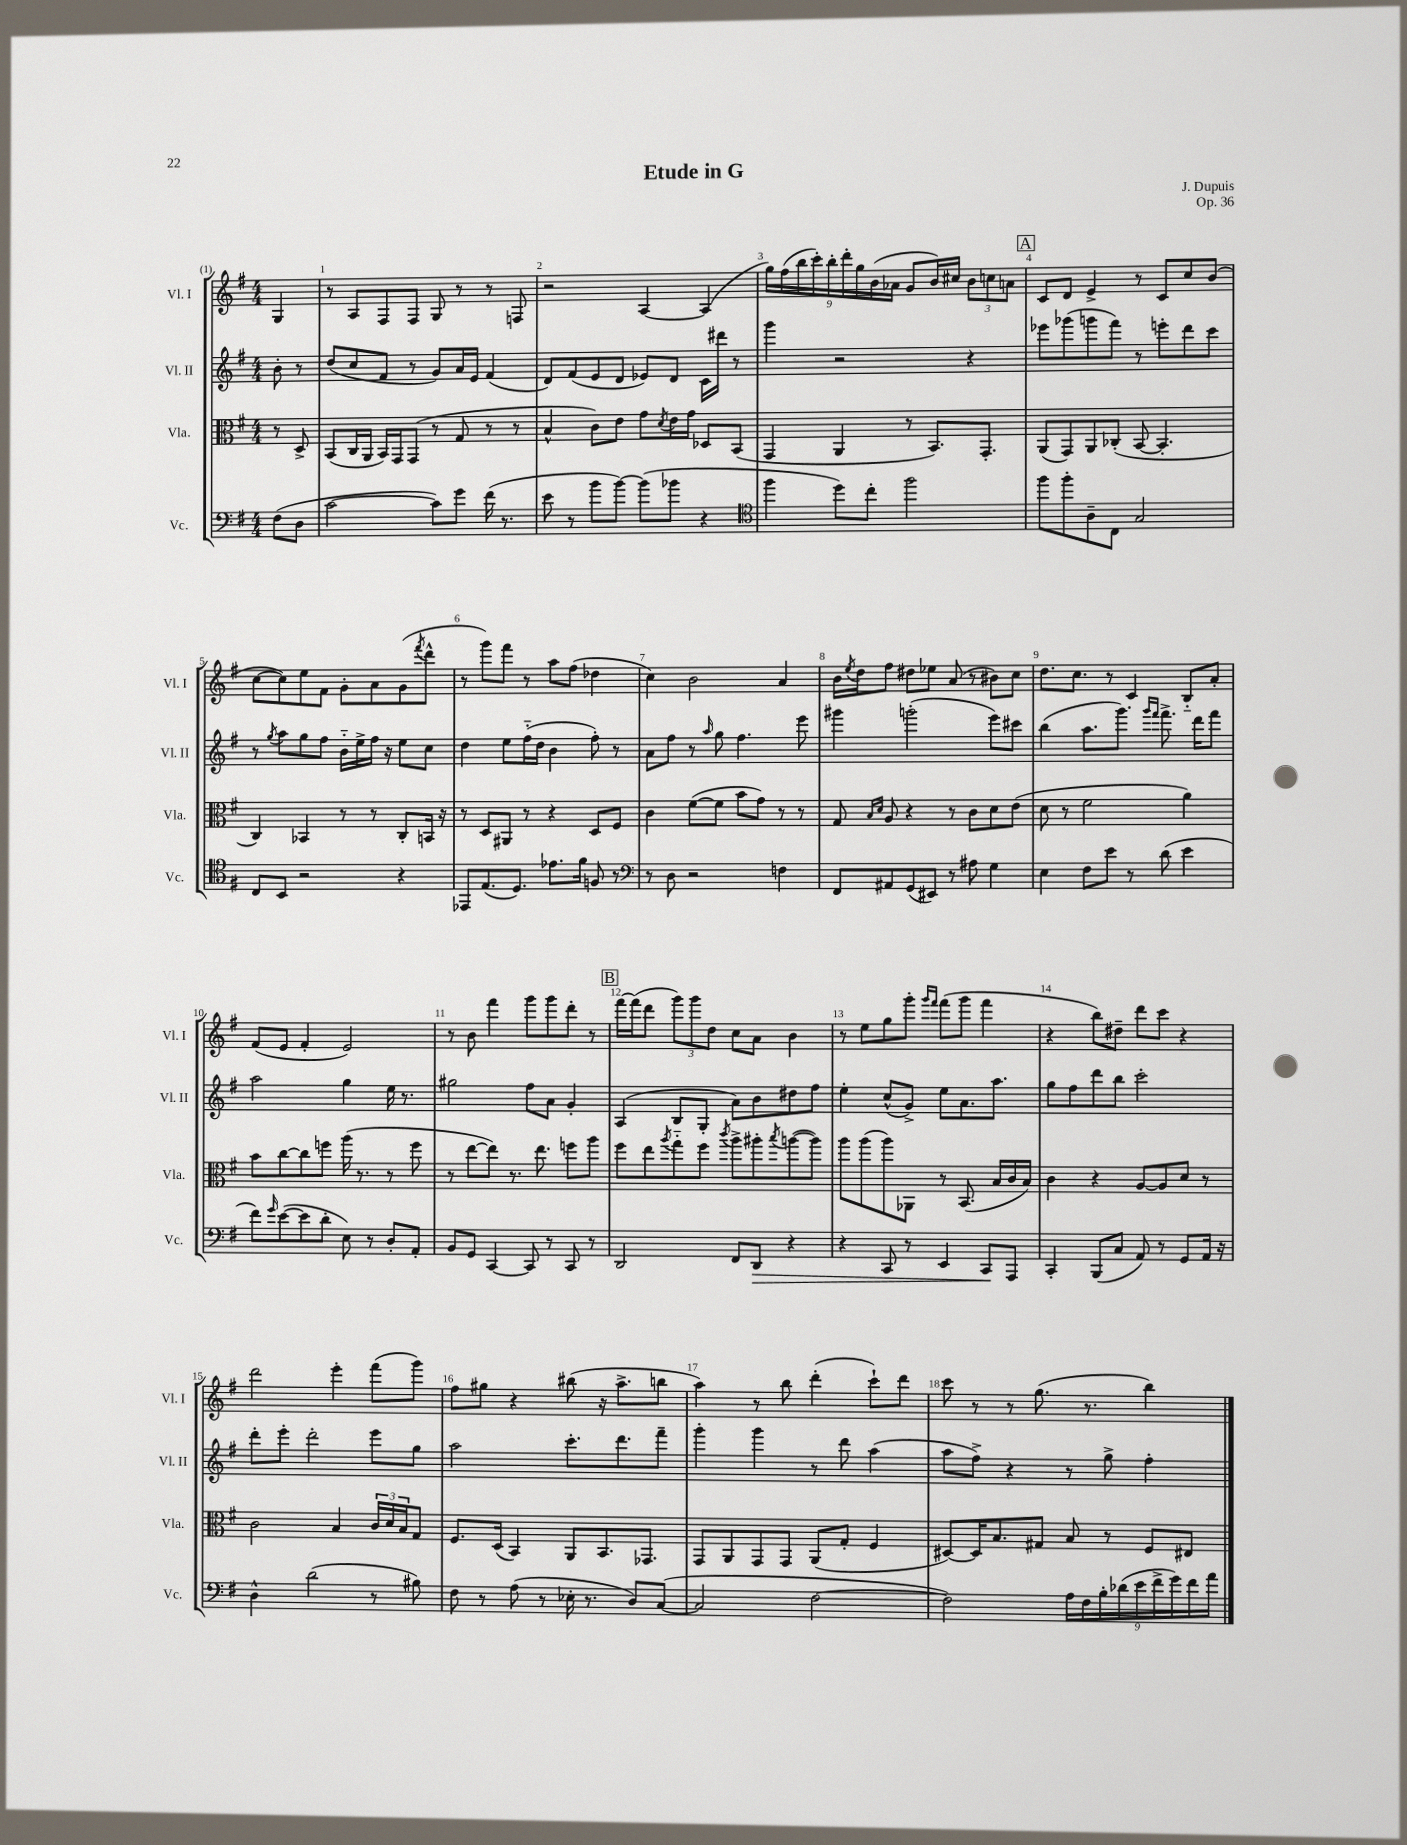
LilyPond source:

\header { title = "Etude in G" composer = "J. Dupuis" opus = "Op. 36" }
<<
\new StaffGroup <<
\new Staff = "s0" \with { instrumentName = "Vl. I" shortInstrumentName = "Vl. I" } {
    \clef treble \key g \major \numericTimeSignature \time 4/4 \partial 4
    g4 |
    r8 a8 fis8 fis8 g8 r8 r8 f8 |
    r2 a4~ a4( |
    \tuplet 9/8 { g''16) fis''16( b''16 c'''16-.) b''16-. d'''16-. g''16 b'16( aes'16 } g'8 b'16) cis''16 \tuplet 3/2 { b'8 c''8 a'8 } |
    \mark \markup { \box "A" } c'8 d'8 e'4-> r8 c'8 c''8 b'8( |
    c''8~ c''8) e''8 fis'8 g'8-. a'8 g'8( \acciaccatura { fis'''8 } d'''8-^ |
    r8 g'''8) fis'''8 r8 a''8 fis''8( des''4 |
    c''4) b'2 a'4 |
    b'16 \acciaccatura { e''8 } d''16 fis''8 dis''8 ees''8 a'8( r8 bis'8) c''8 |
    d''8. c''8. r8 c'4 b8-_ a'8-. |
    fis'8( e'8 fis'4-. e'2) |
    r8 b'8 fis'''4 g'''8 g'''8 d'''8-. r8 |
    \mark \markup { \box "B" } fis'''16~ fis'''16( d'''8 \tuplet 3/2 { g'''8) g'''8 d''8 } c''8 a'8 b'4 |
    r8 e''8 g''8 g'''8-. \grace { g'''16 fis'''16 } fis'''8( g'''8 fis'''4 |
    r4 b''8) dis''8-- d'''8 c'''8 r4 |
    d'''2 e'''4-. fis'''8( g'''8) |
    fis''8 gis''8 r4 bis''8( r16 a''8.-> b''8 |
    a''4) r8 b''8 d'''4-.( c'''8-!) d'''8 |
    c'''8 r8 r8 g''8.( r8. b''4) \bar "|." |
}
\new Staff = "s1" \with { instrumentName = "Vl. II" shortInstrumentName = "Vl. II" } {
    \clef treble \key g \major \numericTimeSignature \time 4/4 \partial 4
    b'8-. r8 |
    d''8( c''8 fis'8 r8 g'8) a'16 e'16 fis'4( |
    d'8) fis'8( e'8 d'8 ees'8) d'8 c'16 dis'''16 r8 |
    g'''4 r2 r4 |
    \mark \markup { \box "A" } ees'''8 ges'''8( g'''8 fis'''8) r8 e'''8-. d'''8 c'''8 |
    r8 \acciaccatura { g''8 } a''8 g''8 fis''8 b'16-_ e''16-> fis''16 r16 e''8 c''8 |
    d''4 e''8 fis''16-_( d''16 b'4 fis''8-.) r8 |
    a'8 fis''8 r8 \grace { a''16 } g''8 fis''4. e'''8 |
    gis'''4 g'''2-.( e'''8) cis'''8 |
    b''4( a''8. g'''8.) \grace { g'''16 fis'''16 } fis'''8.-> d'''16 fis'''8 |
    a''2 g''4 e''16 r8. |
    gis''2 fis''8 a'8 g'4-. |
    \mark \markup { \box "B" } a4( b8 g8-. a'8) b'8 dis''8 fis''8 |
    e''4-. c''8-^( g'8->) e''8 a'8. a''8. |
    g''8 fis''8 d'''8 b''8 c'''2-. |
    d'''8-. e'''8-. d'''2-. e'''8 g''8 |
    a''2 c'''8.-. d'''8. fis'''8-- |
    g'''4-. g'''4 r8 d'''8 a''4( |
    a''8 fis''8->) r4 r8 g''8-> fis''4-. \bar "|." |
}
\new Staff = "s2" \with { instrumentName = "Vla." shortInstrumentName = "Vla." } {
    \clef alto \key g \major \numericTimeSignature \time 4/4 \partial 4
    r8 d8-> |
    b,8( c16 a,16 b,16) g,16 g,8( r8 g8 r8 r8 |
    b4-^ c'8) e'8 g'8 \acciaccatura { d'8 } e'16 g'16 des8 b,8( |
    g,4 a,4 r8 b,8.) g,8.-. |
    \mark \markup { \box "A" } a,8( g,8) a,8 ces8-.( b,8~ b,4.-. |
    c4) bes,4 r8 r8 c8-. b,16 r16 |
    r8 d8 ais,8 r8 r4 d8 fis8 |
    c'4 fis'8~( fis'8 b'8 g'8) r8 r8 |
    g8 \grace { b16 d'16 } a8 r4 r8 c'8 d'8 e'8( |
    d'8 r8 fis'2 a'4) |
    b'8 c''8~ c''8 f''8 a''16( r8. r8 f''8 |
    r8 e''8~ e''8) r8. e''8. f''8 a''8 |
    \mark \markup { \box "B" } fis''8 e''8 \acciaccatura { a''8 } g''8-_ fis''8 \acciaccatura { c'''8 } a''8-> ais''8-. \acciaccatura { b''8 } a''8~( a''8) |
    a''8 a''8( a''8) aes,8 r8 b,8.( b16 c'16 b16) |
    c'4 r4 a8~ a8 d'8 r8 |
    c'2 b4 \tuplet 3/2 { c'16 d'16 b16 } g8 |
    fis8. d16( b,4) a,8 b,8. ges,8. |
    g,8 a,8 g,8 g,8 a,8( g8-. fis4 |
    dis8~) dis16 b8. gis8 b8 r8 fis8 eis8 \bar "|." |
}
\new Staff = "s3" \with { instrumentName = "Vc." shortInstrumentName = "Vc." } {
    \clef bass \key g \major \numericTimeSignature \time 4/4 \partial 4
    fis8( d8 |
    c'2~ c'8) g'8 fis'16( r8. |
    e'8 r8 b'8 b'8~) b'8( bes'8 r4 |
    \clef tenor fis''4 d''8) c''8-. fis''2 |
    \mark \markup { \box "A" } fis''8 fis''8-. a8-- c8 g2 |
    c8 b,8 r2 r4 |
    ees,8 e8.( d8.) ees'8. fis'16 f8 r8 |
    \clef bass r8 d8 r2 f4 |
    fis,8 ais,8 g,8( eis,8) r8 ais8 g4 |
    e4 fis8 e'8 r8 d'8( e'4 |
    fis'8) \grace { g'16 } e'8~( e'8 d'8-. e8) r8 d8-. a,8-. |
    b,8 g,8 c,4~ c,8 r8 c,8 r8 |
    \mark \markup { \box "B" } d,2 fis,8 d,8\> r4 |
    r4 c,8 r8 e,4 c,8\! a,,8 |
    c,4-. b,,8( c8 a,8) r8 g,8 a,16 r16 |
    d4-^ d'2( r8 bis8) |
    fis8 r8 a8( r8 ees16-. r8. d8) c8~( |
    c2 fis2~ |
    fis2) \tuplet 9/8 { a16 fis16 b16-. des'16( e'16 fis'16-> g'16) fis'16 a'16 } \bar "|." |
}
>>
>>
\layout { \context { \Score \override BarNumber.break-visibility = ##(#f #t #t) barNumberVisibility = #all-bar-numbers-visible } }
